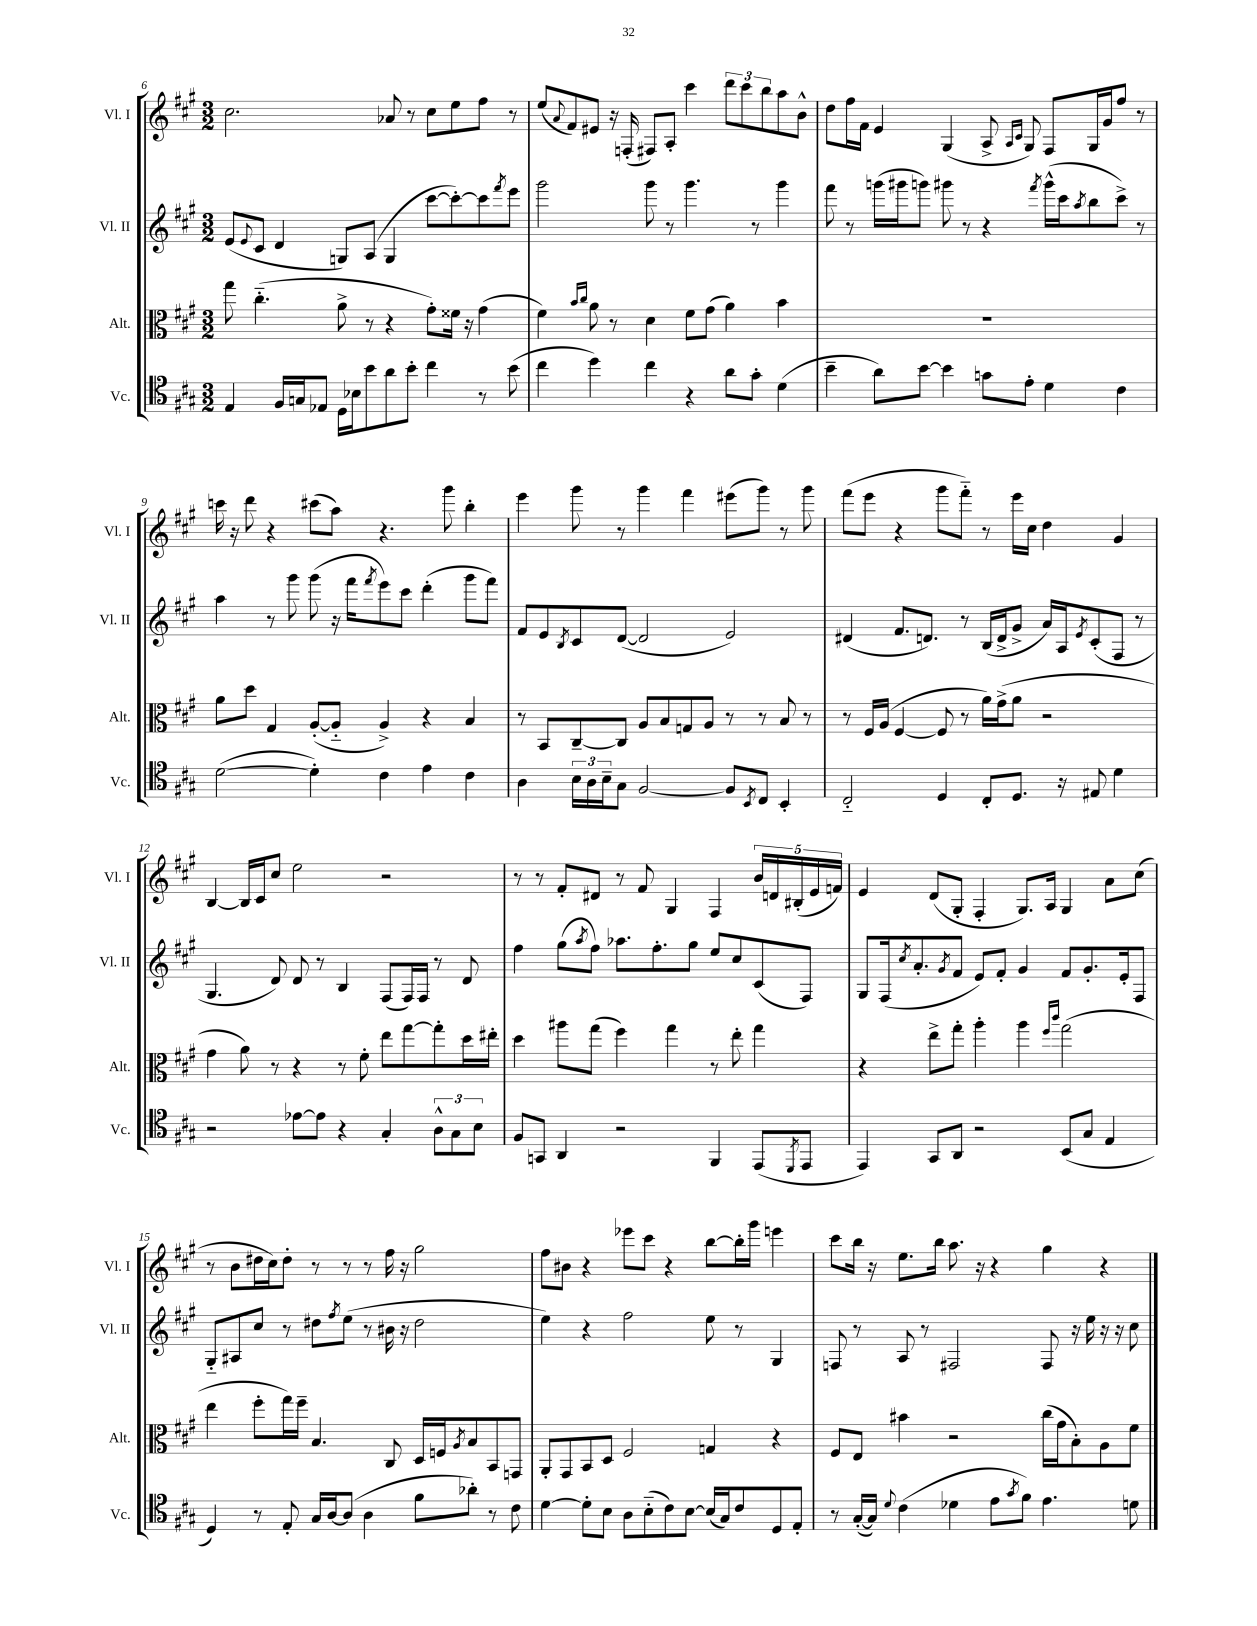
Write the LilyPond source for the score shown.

<<
\new StaffGroup <<
\new Staff = "s0" \with { instrumentName = "Vl. I" shortInstrumentName = "Vl. I" } {
    \clef treble \key a \major \numericTimeSignature \time 3/2
    cis''2. aes'8 r8 cis''8 e''8 fis''8 r8 |
    e''8( \appoggiatura { a'8 } fis'8) eis'8 r16 f16-.( fis8) a8-. cis'''4 \tuplet 3/2 { d'''8 cis'''8 b''8 } a''8 b'8-^ |
    d''8 fis''16 fis'16 e'4 gis4( a8-> \grace { a16 cis'16 } gis8) fis8 gis16 gis'16 fis''8 r8 |
    c'''16 r16 d'''8 r4 cis'''8( a''8) r4. gis'''8 b''4-. |
    e'''4 gis'''8 r8 gis'''4 fis'''4 eis'''8( gis'''8) r8 gis'''8 |
    fis'''8( e'''8 r4 gis'''8 fis'''8-_) r8 e'''16 cis''16 d''4 gis'4 |
    b4~ b16 cis'16 cis''8 e''2 r2 |
    r8 r8 fis'8-. dis'8 r8 fis'8 gis4 fis4 \tuplet 5/4 { b'16 d'16 bis16-.( e'16 f'16) } |
    e'4 d'8( gis8-. fis4-. gis8.) a16 gis4 a'8 cis''8( |
    r8 b'8 dis''16 cis''16) dis''8-. r8 r8 r8 fis''16 r16 gis''2 |
    fis''8 bis'8 r4 ees'''8 cis'''8 r4 b''8~ b''16-. gis'''16 e'''4 |
    cis'''8 b''16 r16 e''8. b''16 a''8. r16 r4 gis''4 r4 \bar "|." |
}
\new Staff = "s1" \with { instrumentName = "Vl. II" shortInstrumentName = "Vl. II" } {
    \clef treble \key a \major \numericTimeSignature \time 3/2
    e'8( \appoggiatura { e'8 } cis'8 d'4 g8) a8( g4 cis'''8~ cis'''8~-.) cis'''8 \acciaccatura { fis'''8 } e'''8 |
    gis'''2 gis'''8 r8 gis'''4. r8 gis'''4 |
    fis'''8 r8 g'''16( gis'''16 g'''8) gis'''8 r8 r4 \acciaccatura { fis'''8 } gis'''16-^( cis'''16 \acciaccatura { a''8 } b''8 cis'''8->) r8 |
    a''4 r8 gis'''8 gis'''8( r16 fis'''16 \acciaccatura { fis'''8 } e'''8) cis'''8 d'''4-.( gis'''8 fis'''8) |
    fis'8 e'8 \acciaccatura { b8 } cis'8 d'8~( d'2 e'2) |
    dis'4( fis'8. d'8.) r8 b16( d'16-> gis'8-> a'16) a16 \acciaccatura { e'8 } cis'8-.( fis8 r8 |
    gis4. d'8) d'8 r8 b4 fis8( fis16) fis16 r8 d'8 |
    fis''4 gis''8( \acciaccatura { a''8 } fis''8) aes''8. fis''8.-. gis''8 e''8 cis''8 cis'8( fis8) |
    gis8 fis16( \acciaccatura { cis''8 } a'8.-. \acciaccatura { gis'8 } fis'8 e'8) fis'8-. gis'4 fis'8 gis'8.-. e'16-. fis8 |
    gis8-_ ais8 cis''8 r8 dis''8 \acciaccatura { fis''8 } e''8( r8 bis'16 r16 dis''2 |
    e''4) r4 fis''2 e''8 r8 gis4 |
    f8 r8 a8 r8 fis2 fis8 r16 e''16 r16 r16 cis''8 \bar "|." |
}
\new Staff = "s2" \with { instrumentName = "Alt." shortInstrumentName = "Alt." } {
    \clef alto \key a \major \numericTimeSignature \time 3/2
    gis''8 cis''4.-_( a'8-> r8 r4 gis'8-.) fisis'16 r16 gis'4( |
    fis'4) \grace { b'16 cis''16 } a'8 r8 d'4 fis'8 gis'8( a'4) b'4 |
    R1. |
    a'8 d''8 gis4 a8~-.( a8-_ a4->) r4 b4 |
    r8 b,8 cis8~-- cis8 a8 b8 g8 a8 r8 r8 b8 r8 |
    r8 fis16 a16( fis4~ fis8 r8 a'16) gis'16->( a'8 r2 |
    gis'4 a'8) r8 r4 r8 fis'8-. e''8 gis''8~ gis''8-. d''16 eis''16-. |
    d''4 ais''8 gis''8( fis''4) gis''4 r8 e''8-. gis''4 |
    r4 e''8-> gis''8-. a''4-. a''4 \grace { fis''16 cis'''16 } gis''2( |
    e''4 fis''8-. gis''16) fis''16-- b4. cis8 d16 f16 \acciaccatura { a8 } b8 b,8 g,8 |
    a,8-. gis,8 b,8 d8 fis2 g4 r4 |
    fis8 e8 bis'4 r2 cis''16( gis'16 b8-.) a8 fis'8 \bar "|." |
}
\new Staff = "s3" \with { instrumentName = "Vc." shortInstrumentName = "Vc." } {
    \clef tenor \key a \major \numericTimeSignature \time 3/2
    e4 fis16 g16 ees8 d16 bes16 b'8 a'8 b'8-. cis''4 r8 b'8( |
    cis''4 d''4) cis''4 r4 a'8 gis'8-. d'4( |
    b'4-- a'8) b'8~ b'4 g'8 e'8-. d'4 cis'4 |
    d'2~( d'4-.) cis'4 e'4 cis'4 |
    a4 \tuplet 3/2 { b16 a16 b16-- } gis8 fis2~ fis8 \acciaccatura { b,8 } cis8 b,4-. |
    cis2-_ d4 cis8-. d8. r16 eis8 d'4 |
    r2 ees'8~ ees'8 r4 gis4-. \tuplet 3/2 { a8-^ gis8 b8 } |
    fis8 g,8 a,4 r2 fis,4 e,8( \acciaccatura { d,8 } e,8 |
    e,4) gis,8 a,8 r2 b,8( gis8 e4 |
    d4) r8 e8-. gis16 a16~ a8( a4 fis'8 aes'8-.) r8 cis'8 |
    d'4~ d'8-. b8 a8 b8-_( cis'8) b8~ b16( gis16) cis'8 d8 e8-. |
    r8 gis16~-.( gis16) \appoggiatura { d'8 } cis'4( des'4 e'8 \acciaccatura { gis'8 } fis'8) e'4. d'8 \bar "|." |
}
>>
>>
\layout { \context { \Score currentBarNumber = #6 } }
